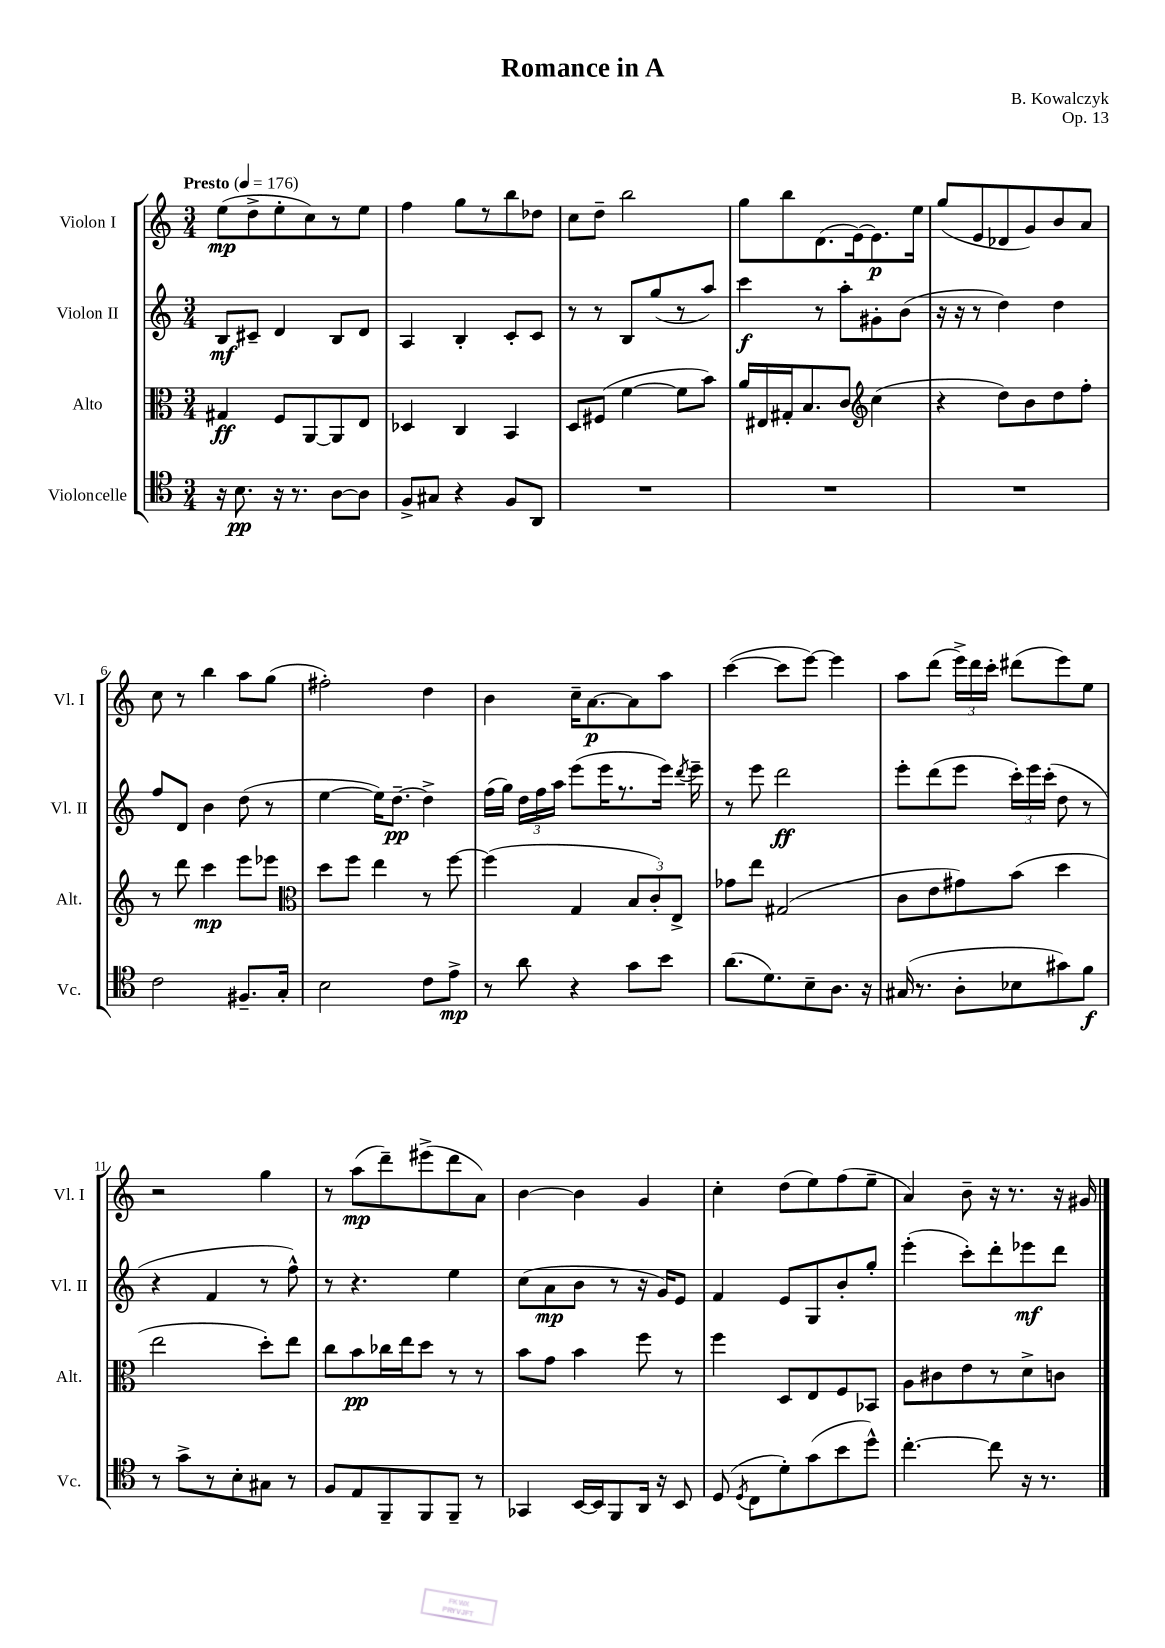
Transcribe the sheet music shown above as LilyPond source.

\header { title = "Romance in A" composer = "B. Kowalczyk" opus = "Op. 13" }
<<
\new StaffGroup <<
\new Staff = "s0" \with { instrumentName = "Violon I" shortInstrumentName = "Vl. I" } {
    \clef treble \key c \major \numericTimeSignature \time 3/4 \tempo "Presto" 4 = 176
    \autoBeamOff e''8[\mp( d''8-> e''8-. c''8) r8 e''8] |
    f''4 g''8[ r8 b''8 des''8] |
    c''8[ d''8]-- b''2 |
    g''8[ b''8 d'8.( e'16~) e'8.\p e''16] |
    g''8[( e'8 des'8 g'8) b'8 a'8] |
    c''8 r8 b''4 a''8[ g''8]( |
    fis''2-.) d''4 |
    b'4 c''16[-- a'8.~\p a'8 a''8] |
    c'''4~( c'''8[ e'''8]~) e'''4 |
    a''8[ d'''8]( \tuplet 3/2 { e'''16[->) d'''16 c'''16]-. } dis'''8[( e'''8) e''8] |
    r2 g''4 |
    r8 a''8[\mp( d'''8--) eis'''8->( d'''8 a'8]) |
    b'4~ b'4 g'4 |
    c''4-. d''8[( e''8) f''8( e''8]-- |
    a'4) b'8-- r16 r8. r16 gis'16 \bar "|." |
}
\new Staff = "s1" \with { instrumentName = "Violon II" shortInstrumentName = "Vl. II" } {
    \clef treble \key c \major \numericTimeSignature \time 3/4
    \autoBeamOff b8[\mf cis'8]-- d'4 b8[ d'8] |
    a4 b4-. c'8[-. c'8] |
    r8 r8 b8[ g''8( r8 a''8]) |
    c'''4\f r8 a''8[-. gis'8-. b'8]( |
    r16 r16 r8 d''4) d''4 |
    f''8[ d'8] b'4 d''8( r8 |
    e''4~ e''16[) d''8.]~--\pp d''4-> |
    f''16[( g''16]) \tuplet 3/2 { d''16[ f''16 a''16] } e'''8[( e'''16 r8. e'''16]) \acciaccatura { d'''8 } e'''16-- |
    r8 e'''8 d'''2\ff |
    e'''8[-. d'''8( e'''8] \tuplet 3/2 { c'''16[-.) e'''16 c'''16]-.( } d''8 r8 |
    r4 f'4 r8 f''8-^) |
    r8 r4. e''4 |
    c''8[( a'8\mp b'8] r8 r16 g'16[) e'8] |
    f'4 e'8[ g8 b'8-. g''8]-. |
    e'''4-.( c'''8[-.) d'''8-. ees'''8\mf d'''8] \bar "|." |
}
\new Staff = "s2" \with { instrumentName = "Alto" shortInstrumentName = "Alt." } {
    \clef alto \key c \major \numericTimeSignature \time 3/4
    \autoBeamOff gis4\ff f8[ a,8~ a,8 e8] |
    des4 c4 b,4 |
    d8[ fis8]( f'4~ f'8[ b'8]) |
    a'16[ eis16 gis16-. b8. c'8] \clef treble c''4( |
    r4 d''8[) b'8 d''8 f''8]-. |
    r8 d'''8 c'''4\mp e'''8[ ees'''8] |
    \clef alto d''8[ f''8] e''4 r8 f''8~ |
    f''4( g4 \tuplet 3/2 { b8[ c'8-.) e8]-> } |
    ges'8[ e''8] gis2( |
    c'8[ e'8 gis'8) b'8]( d''4 |
    e''2 d''8[-.) e''8] |
    c''8[ b'8\pp ces''16 e''16 d''8] r8 r8 |
    b'8[ g'8] b'4 f''8 r8 |
    f''4 d8[ e8 f8 bes,8] |
    a8[ cis'8 e'8 r8 d'8-> c'8] \bar "|." |
}
\new Staff = "s3" \with { instrumentName = "Violoncelle" shortInstrumentName = "Vc." } {
    \clef tenor \key c \major \numericTimeSignature \time 3/4
    \autoBeamOff r16 b8.\pp r16 r8. a8[~ a8] |
    f8[-> gis8] r4 f8[ a,8] |
    R2. |
    R2. |
    R2. |
    c'2 fis8.[-- g16]-. |
    b2 c'8[ e'8]->\mp |
    r8 a'8 r4 g'8[ b'8] |
    a'8.[( d'8.) b8-- a8.] r16 |
    gis16( r8. a8[-. bes8 gis'8) f'8]\f |
    r8 g'8[-> r8 b8-. gis8] r8 |
    f8[ e8 f,8-- f,8 f,8]-- r8 |
    ges,4 b,16[~ b,16 f,8 a,16] r16 b,8 |
    d8( \acciaccatura { d8 } c8[ d'8-.) g'8( b'8 d''8]-^) |
    c''4.~-. c''8 r16 r8. \bar "|." |
}
>>
>>
